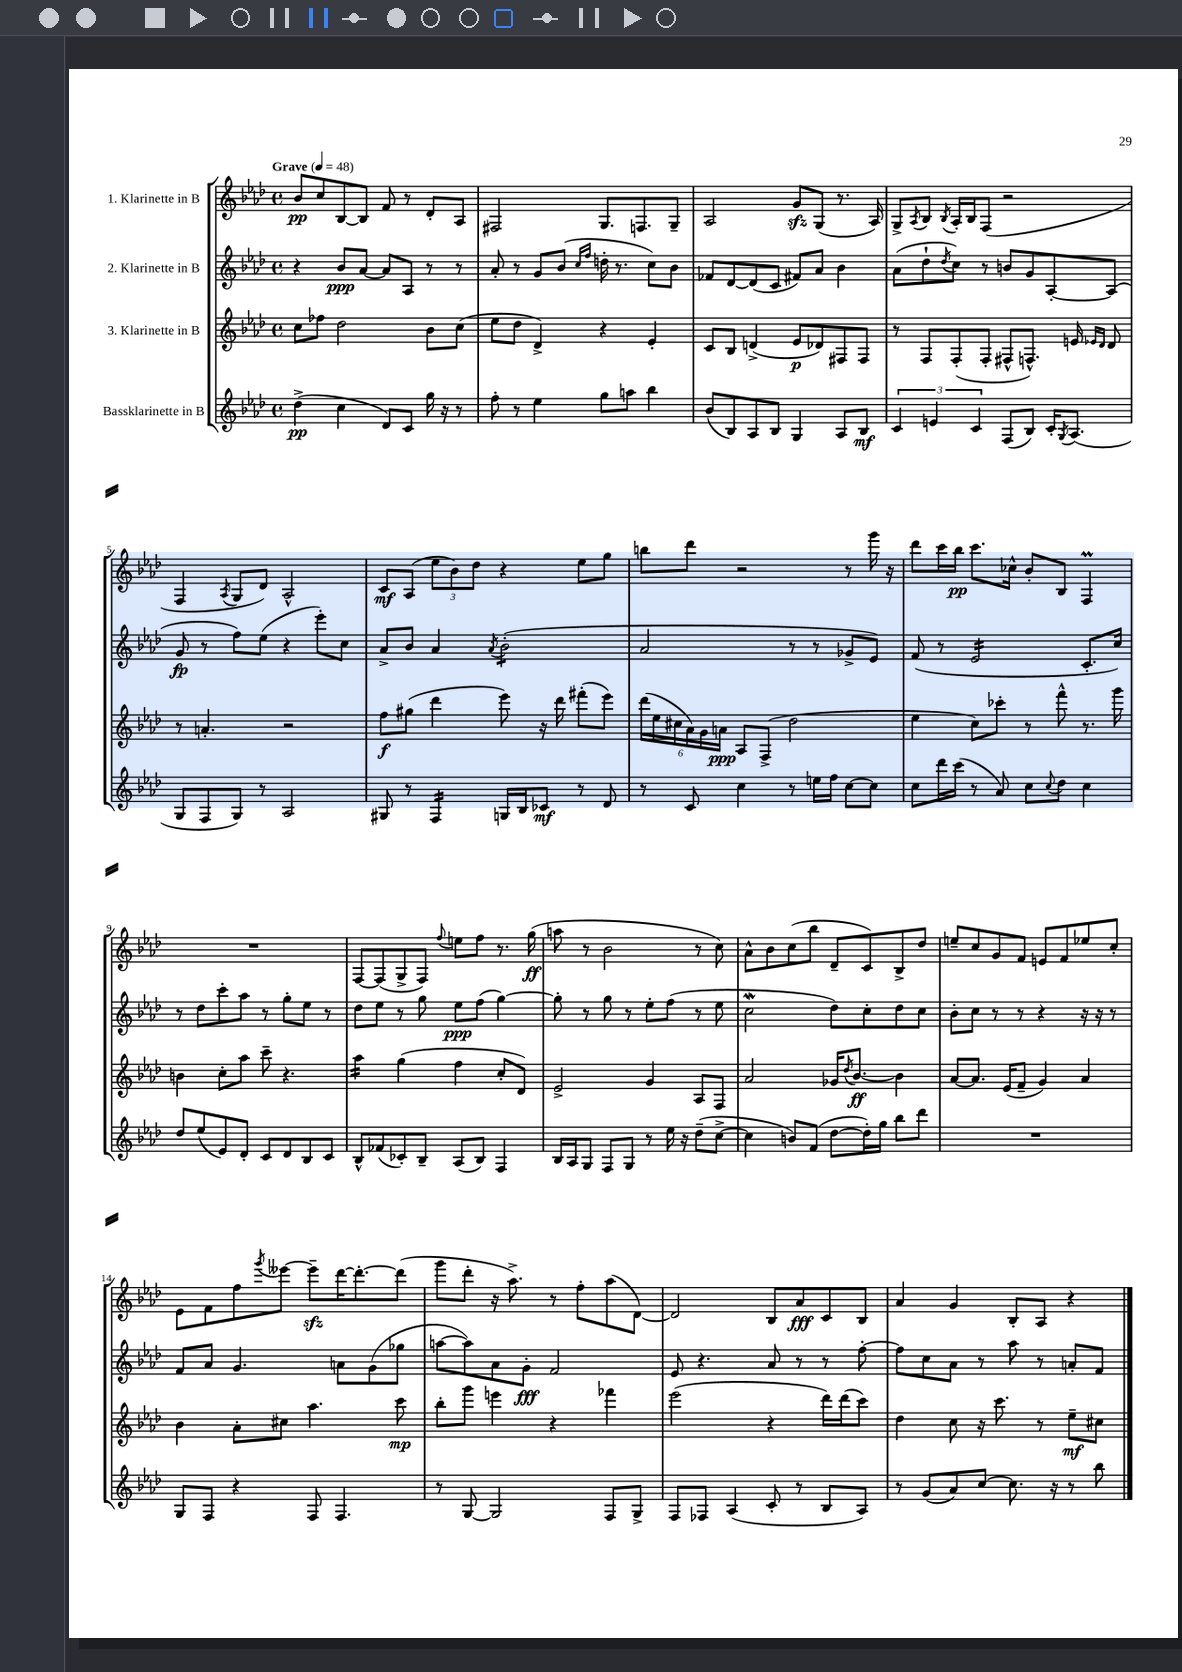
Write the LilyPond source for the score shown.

<<
\new StaffGroup <<
\new Staff = "s0" \with { instrumentName = "1. Klarinette in B" } {
    \clef treble \key aes \major \defaultTimeSignature \time 4/4 \tempo "Grave" 4 = 48
    bes'8\pp c''8 bes8~ bes8 f'8 r8 des'8-. aes8 |
    fis2 g8. f8. g8-- |
    aes2 g'8\sfz g8( r8. aes16) |
    g8-> \acciaccatura { aes8 } bes8 \acciaccatura { bes8 } aes16-. bes16 f8( r2 |
    f4 \acciaccatura { aes8 } g8 des'8) aes2-^ |
    c'8\mf aes8( \tuplet 3/2 { ees''8 bes'8) des''8 } r4 ees''8 g''8 |
    b''8 des'''8 r2 r8 g'''16 r16 |
    des'''8 c'''16 bes''16\pp c'''8. ces''16-^ bes'8-. bes8 f4\prall |
    R1 |
    f8~ f8( g8-> f8) \appoggiatura { f''8 } e''8 f''8 r8. g''16\ff( |
    a''8 r8 bes'2 r8 c''8) |
    aes'8-^ bes'8 c''8( bes''8 des'8-- c'8) bes8-> des''8 |
    e''8-- c''8 g'8 f'8 e'8 f'8 ees''8 c''8-. |
    ees'8 f'8 f''8 \acciaccatura { g'''8 } eeses'''8~ eeses'''8--\sfz des'''16~ des'''8.~-. des'''8( |
    g'''8 des'''8-. r16 aes''8.->) r8 f''8-. aes''8( des'8~) |
    des'2 bes8 aes'8\fff c'8 bes8 |
    aes'4 g'4 bes8-. aes8 r4 \bar "|." |
}
\new Staff = "s1" \with { instrumentName = "2. Klarinette in B" } {
    \clef treble \key aes \major \defaultTimeSignature \time 4/4
    r4 bes'8\ppp aes'8~ aes'8 aes8 r8 r8 |
    aes'8-. r8 g'8 bes'8( \grace { c''16 f''16 } d''16-. r8. c''8) bes'8 |
    fes'8 des'8~ des'8( c'8 fis'8) aes'8 bes'4 |
    aes'8( des''8-! \acciaccatura { des''8 } c''8) r8 b'8 g'8 aes8~-. aes8( |
    g'8\fp r8 f''8) ees''8( r4 ees'''8-.) c''8 |
    aes'8-> bes'8 aes'4 \acciaccatura { aes'8 } bes'2:8-.( |
    aes'2 r8 r8 ges'8-> ees'8) |
    f'8( r8 ees'2:16 c'8.-. c''16) |
    r8 des''8 c'''8-. aes''8 r8 g''8-. ees''8 r8 |
    des''8 ees''8 r8 g''8 ees''8\ppp f''8( g''4~) |
    g''8-. r8 g''8 r8 ees''8-. f''8( r8 ees''8 |
    c''2\mordent des''8) c''8-. des''8 c''8 |
    bes'8-. c''8 r8 r8 r4 r16 r16 r8 |
    f'8 aes'8 g'4. a'8 g'8( ges''8 |
    a''8~ a''8) aes'8 g'8-.\fff f'2 |
    ees'8 r4. aes'8 r8 r8 f''8~-. |
    f''8 c''8 aes'8 r8 aes''8 r8 a'8-. f'8 \bar "|." |
}
\new Staff = "s2" \with { instrumentName = "3. Klarinette in B" } {
    \clef treble \key aes \major \defaultTimeSignature \time 4/4
    c''8 fes''8 des''2 bes'8 c''8( |
    ees''8 des''8 des'4->) r4 ees'4-. |
    c'8 bes8 d'4->( ees'8\p des'8) fis8 fis8 |
    r8 f8 f8-.( f8-. fis8-^ f8.-^) e'16 \grace { ees'16 des'16 } des'8 |
    r8 a'4.-. r2 |
    f''8\f gis''8( des'''4 ees'''8) r16 des'''16 fis'''8-.( ees'''8) |
    \tuplet 6/4 { des'''16( ees''16 cis''16 aes'16) g'16 a'16\ppp } aes8 f8->( des''2 |
    ees''4 c''8) ces'''8-. r8 f'''8-^ r8. g'''16 |
    b'4 c''8-. aes''8 c'''8-- r4. |
    aes''4:16 g''4( f''4 c''8-. des'8) |
    ees'2-> g'4 aes8 f8 |
    aes'2 ges'16 \acciaccatura { des''8 } bes'8.~\ff bes'4 |
    aes'8~ aes'8. ees'16( f'8-- g'4) aes'4 |
    bes'4 aes'8-. cis''8 aes''4. c'''8\mp |
    bes''8-. g'''8 e'''4 r4 fes'''4 |
    ees'''2( r4 des'''16) des'''16( c'''8) |
    des''4 c''8 r16 c'''8. r8 ees''8--\mf cis''8 \bar "|." |
}
\new Staff = "s3" \with { instrumentName = "Bassklarinette in B" } {
    \clef treble \key aes \major \defaultTimeSignature \time 4/4
    des''4->\pp( c''4 des'8) c'8 g''16 r16 r8 |
    f''8-. r8 ees''4 g''8 a''8 bes''4 |
    bes'8( bes8) aes8 bes8 g4 aes8 bes8\mf |
    \tuplet 3/2 { c'4 e'4 c'4 } f8( bes8) c'16-. \acciaccatura { g8 } aes8.( |
    g8 f8 g8) r8 aes2 |
    gis8 r8 f4:16 g16 bes16 ces'8\mf r8 des'8 |
    r8 c'8 c''4 r8 e''16 f''16 c''8~ c''8 |
    c''8 des'''16 c'''16( r8 aes'8) c''8 \appoggiatura { c''8 } des''8 c''4 |
    des''8 ees''8( ees'8) des'8-. c'8 des'8 bes8 c'8 |
    bes8-^ fes'8( ces'8-.) bes8-- aes8( bes8) f4 |
    bes16 aes16 g8 f8 g8 r8 ees''16 r16 des''8--( c''8~-> |
    c''4 b'8) f'8( des''8~ des''16-.) g''16 bes''8 des'''8 |
    R1 |
    g8 f8 r4 f8 f4. |
    r8 g8~ g2 f8 g8-> |
    f8 fes8 aes4( c'8-. r8 bes8 aes8) |
    r8 g'8( aes'8) c''8~ c''8. r16 r8 bes''8 \bar "|." |
}
>>
>>
